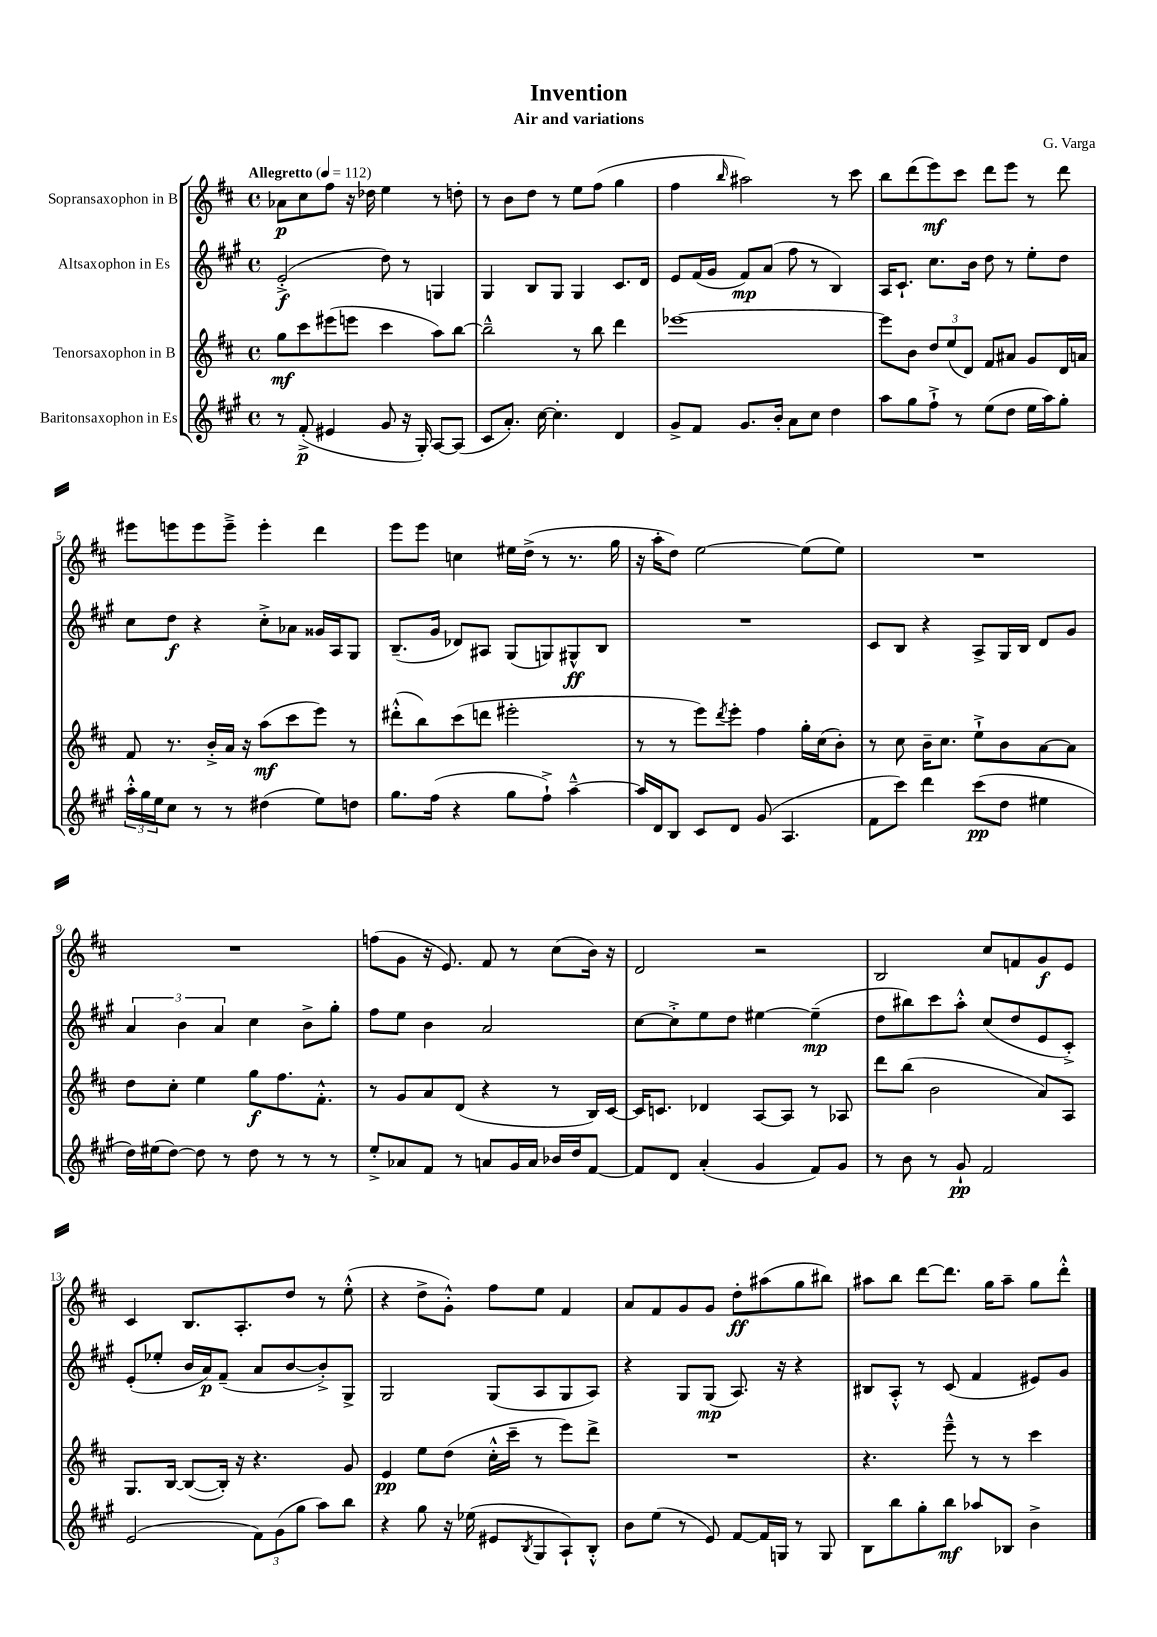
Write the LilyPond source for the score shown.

\header { title = "Invention" composer = "G. Varga" subtitle = "Air and variations" }
<<
\new StaffGroup <<
\new Staff = "s0" \with { instrumentName = "Sopransaxophon in B" } {
    \clef treble \key d \major \defaultTimeSignature \time 4/4 \tempo "Allegretto" 4 = 112
    aes'8\p cis''8 fis''8 r16 des''16 e''4 r8 d''8-. |
    r8 b'8 d''8 r8 e''8 fis''8( g''4 |
    fis''4 \grace { b''16 } ais''2) r8 cis'''8 |
    b''8 d'''8( e'''8\mf) cis'''8 d'''8 e'''8 r8 d'''8 |
    eis'''8 e'''8 e'''8 e'''8---> e'''4-. d'''4 |
    e'''8 e'''8 c''4 eis''16 d''16->( r8 r8. g''16 |
    r16 a''16-. d''8) e''2~ e''8( e''8) |
    R1 |
    R1 |
    f''8( g'8 r16 e'8.) fis'8 r8 cis''8( b'16) r16 |
    d'2 r2 |
    b2 cis''8 f'8 g'8\f e'8 |
    cis'4 b8. a8.-. d''8 r8 e''8-.-^( |
    r4 d''8-> g'8-.-^) fis''8 e''8 fis'4 |
    a'8 fis'8 g'8 g'8 d''8-.\ff ais''8( g''8 bis''8) |
    ais''8 b''8 d'''8~ d'''8. g''16 ais''8-- g''8 d'''8-.-^ \bar "|." |
}
\new Staff = "s1" \with { instrumentName = "Altsaxophon in Es" } {
    \clef treble \key a \major \defaultTimeSignature \time 4/4
    e'2-.->\f( d''8) r8 g4 |
    gis4 b8 gis8 gis4 cis'8. d'16 |
    e'8 fis'16( gis'16 fis'8\mp) a'8( fis''8 r8 b4) |
    a16 cis'8.-! cis''8. b'16 d''8 r8 e''8-. d''8 |
    cis''8 d''8\f r4 cis''8-.-> aes'8 gisis'16 a16 gis8 |
    b8.--( gis'16 des'8) ais8 gis8( g8) gis8-^\ff b8 |
    R1 |
    cis'8 b8 r4 a8-> gis16 b16 d'8 gis'8 |
    \tuplet 3/2 { a'4 b'4 a'4 } cis''4 b'8-> gis''8-. |
    fis''8 e''8 b'4 a'2 |
    cis''8~ cis''8-.-> e''8 d''8 eis''4~ eis''4--\mp( |
    d''8 bis''8) cis'''8 a''8-.-^ cis''8( d''8 e'8 cis'8-.->) |
    e'8-.( ees''8-. b'16 a'16\p) fis'8--( a'8 b'8~ b'8-.->) gis8-> |
    gis2 gis8( a8 gis8 a8) |
    r4 gis8 gis8\mp( a8.) r16 r4 |
    bis8 a8-.-^ r8 cis'8( fis'4 eis'8) gis'8 \bar "|." |
}
\new Staff = "s2" \with { instrumentName = "Tenorsaxophon in B" } {
    \clef treble \key d \major \defaultTimeSignature \time 4/4
    g''8\mf cis'''8 eis'''8( e'''8 cis'''4 a''8) b''8~ |
    b''2---^ r8 b''8 d'''4 |
    ees'''1~ |
    ees'''8 b'8 \tuplet 3/2 { d''8 e''8( d'8) } fis'8 ais'8 g'8 d'16 a'16 |
    fis'8 r8. b'16-.-> a'16 r16 a''8\mf( cis'''8 e'''8) r8 |
    dis'''8-.-^( b''8) cis'''8( d'''8 eis'''2-. |
    r8 r8 e'''8) \acciaccatura { d'''8 } e'''8-. fis''4 g''16-. cis''16( b'8-.) |
    r8 cis''8 b'16-- cis''8. e''8-!-> b'8 a'8~ a'8 |
    d''8 cis''8-. e''4 g''8\f fis''8. fis'8.-.-^ |
    r8 g'8 a'8 d'8( r4 r8 b16) cis'16~ |
    cis'16 c'8. des'4 a8~ a8 r8 aes8 |
    d'''8 b''8( b'2 a'8) a8 |
    g8. b16~ b8~( b16-.) r16 r4. g'8 |
    e'4\pp e''8 d''8( cis''16-.-^ cis'''16-- r8 e'''8) d'''8-> |
    R1 |
    r4. e'''8---^ r8 r8 cis'''4 \bar "|." |
}
\new Staff = "s3" \with { instrumentName = "Baritonsaxophon in Es" } {
    \clef treble \key a \major \defaultTimeSignature \time 4/4
    r8 fis'8-.->\p( eis'4 gis'8 r16 gis16-.) a8~ a8( |
    cis'8 a'8.-.) cis''16~ cis''4.-. d'4 |
    gis'8-> fis'8 gis'8. b'16-. a'8 cis''8 d''4 |
    a''8 gis''8 fis''8-!-> r8 e''8( d''8 e''16 a''16) gis''8-. |
    \tuplet 3/2 { a''16-.-^ gis''16 e''16 } cis''8 r8 r8 dis''4( e''8) d''8 |
    gis''8. fis''16( r4 gis''8 fis''8-!->) a''4~---^ |
    a''16 d'16 b8 cis'8 d'8 gis'8( a4. |
    fis'8 cis'''8) d'''4 cis'''8\pp( d''8 eis''4 |
    d''16) eis''16( d''8~) d''8 r8 d''8 r8 r8 r8 |
    e''8-.-> aes'8 fis'8 r8 a'8 gis'16 a'16 bes'16 d''16 fis'8~ |
    fis'8 d'8 a'4-.( gis'4 fis'8) gis'8 |
    r8 b'8 r8 gis'8-!\pp fis'2 |
    e'2( \tuplet 3/2 { fis'8) gis'8( gis''8 } a''8) b''8 |
    r4 gis''8 r16 ees''16( eis'8 \acciaccatura { b8 } gis8 a8-!) b8-.-^ |
    b'8 e''8( r8 e'8) fis'8~ fis'16 g16 r8 g8 |
    b8 b''8 gis''8-. b''8\mf aes''8 bes8 b'4-> \bar "|." |
}
>>
>>
